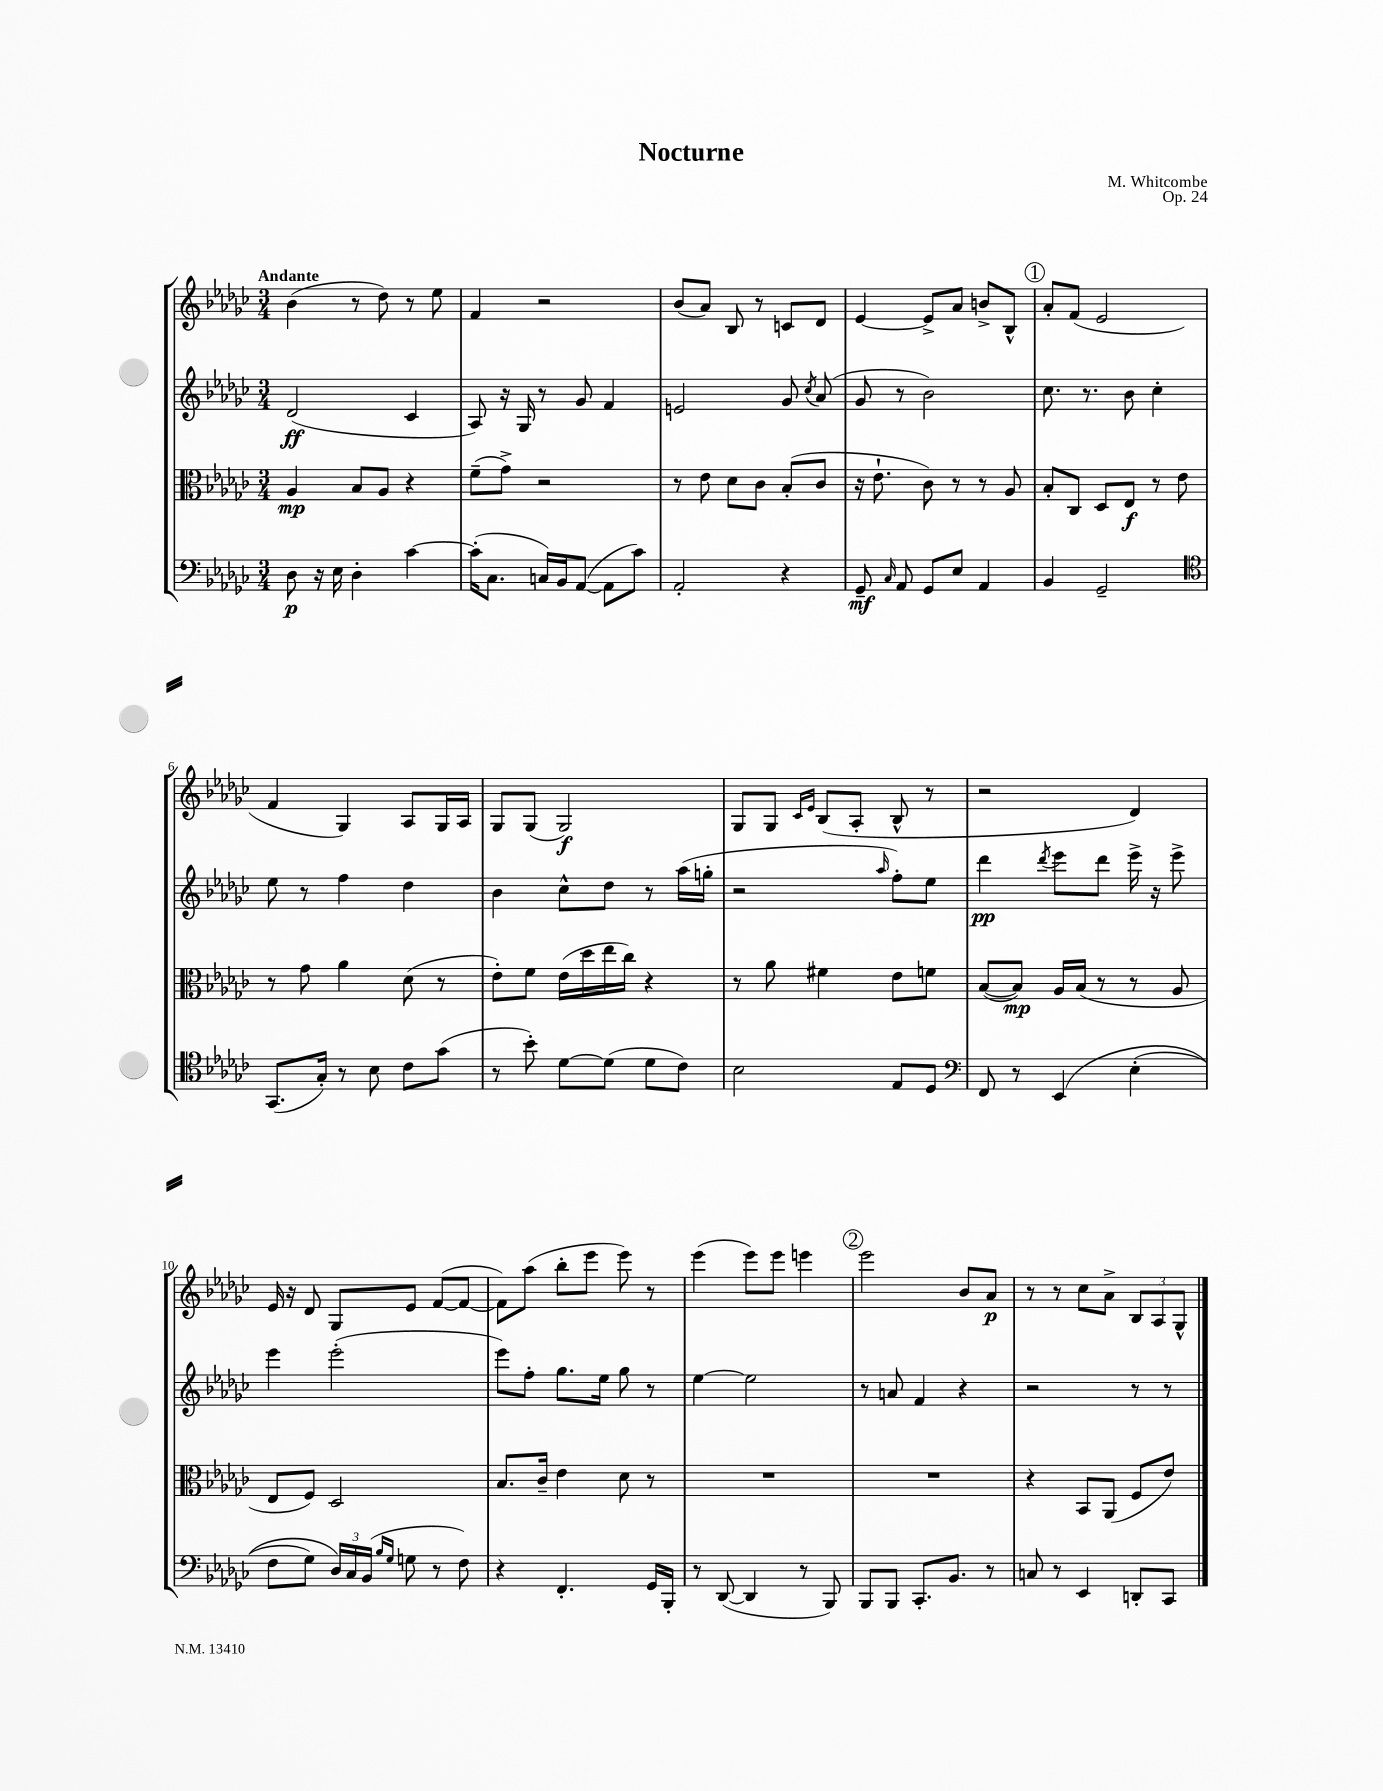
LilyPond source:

\header { title = "Nocturne" composer = "M. Whitcombe" opus = "Op. 24" }
<<
\new StaffGroup <<
\new Staff = "s0" {
    \clef treble \key ges \major \numericTimeSignature \time 3/4 \tempo "Andante"
    \autoBeamOff bes'4( r8 des''8) r8 ees''8 |
    f'4 r2 |
    bes'8[( aes'8]) bes8 r8 c'8[ des'8] |
    ees'4~ ees'8[-> aes'8] b'8[-> bes8]-^ |
    \mark \markup { \circle "1" } aes'8[-. f'8]( ees'2 |
    f'4 ges4) aes8[ ges16 aes16] |
    ges8[ ges8]( ges2\f) |
    ges8[ ges8] \grace { ces'16[ ees'16] } bes8[( aes8]-. bes8-^ r8 |
    r2 des'4) |
    ees'16 r16 des'8 ges8[ ees'8] f'8[~( f'8]~ |
    f'8[) aes''8]( bes''8[-. ees'''8] ees'''8) r8 |
    ees'''4( ees'''8[) ees'''8] e'''4 |
    \mark \markup { \circle "2" } ees'''2 bes'8[ aes'8]\p |
    r8 r8 ces''8[ aes'8]-> \tuplet 3/2 { bes8[ aes8 ges8]-^ } \bar "|." |
}
\new Staff = "s1" {
    \clef treble \key ges \major \numericTimeSignature \time 3/4
    \autoBeamOff des'2\ff( ces'4 |
    aes8) r16 ges16 r8 ges'8 f'4 |
    e'2 ges'8 \acciaccatura { ces''8 } aes'8( |
    ges'8 r8 bes'2) |
    \mark \markup { \circle "1" } ces''8. r8. bes'8 ces''4-. |
    ees''8 r8 f''4 des''4 |
    bes'4 ces''8[-^ des''8] r8 aes''16[( g''16]-. |
    r2 \grace { aes''16 } f''8[-.) ees''8] |
    des'''4\pp \acciaccatura { des'''8 } ees'''8[ des'''8] ees'''16-> r16 ees'''8-> |
    ees'''4 ees'''2-.( |
    ees'''8[) f''8]-. ges''8.[ ees''16] ges''8 r8 |
    ees''4~ ees''2 |
    \mark \markup { \circle "2" } r8 a'8 f'4 r4 |
    r2 r8 r8 \bar "|." |
}
\new Staff = "s2" {
    \clef alto \key ges \major \numericTimeSignature \time 3/4
    \autoBeamOff aes4\mp bes8[ aes8] r4 |
    f'8[--( ges'8]->) r2 |
    r8 ees'8 des'8[ ces'8] bes8[-.( ces'8] |
    r16 ees'8.-! ces'8) r8 r8 aes8 |
    \mark \markup { \circle "1" } bes8[-. ces8] des8[ ees8]\f r8 ees'8 |
    r8 ges'8 aes'4 des'8( r8 |
    ees'8[-.) f'8] ees'16[( des''16 ees''16 ces''16]) r4 |
    r8 aes'8 fis'4 ees'8[ f'8] |
    bes8[~( bes8]\mp) aes16[ bes16]( r8 r8 aes8 |
    ees8[ f8]) des2 |
    bes8.[ ces'16]-- ees'4 des'8 r8 |
    R2. |
    \mark \markup { \circle "2" } R2. |
    r4 bes,8[ aes,8]( f8[ ees'8]) \bar "|." |
}
\new Staff = "s3" {
    \clef bass \key ges \major \numericTimeSignature \time 3/4
    \autoBeamOff des8\p r16 ees16 des4-. ces'4~ |
    ces'16[-.( ces8.] c16[) bes,16 aes,8]~( aes,8[ ces'8]) |
    aes,2-. r4 |
    ges,8--\mf \grace { ces16 } aes,8 ges,8[ ees8] aes,4 |
    \mark \markup { \circle "1" } bes,4 ges,2-- |
    \clef tenor ges,8.[( ges16]-.) r8 bes8 ces'8[ ges'8]( |
    r8 bes'8-.) des'8[~ des'8]( des'8[ ces'8]) |
    bes2 ees8[ des8] |
    \clef bass f,8 r8 ees,4\( ees4-.( |
    f8[ ges8]) \tuplet 3/2 { des16[\) ces16 bes,16]( } \grace { bes16[ ges16] } g8 r8 f8) |
    r4 f,4.-. ges,16[ bes,,16]-. |
    r8 des,8~( des,4 r8 bes,,8) |
    \mark \markup { \circle "2" } bes,,8[ bes,,8] ces,8.[-. bes,8.] r8 |
    c8 r8 ees,4 d,8[-. ces,8] \bar "|." |
}
>>
>>
